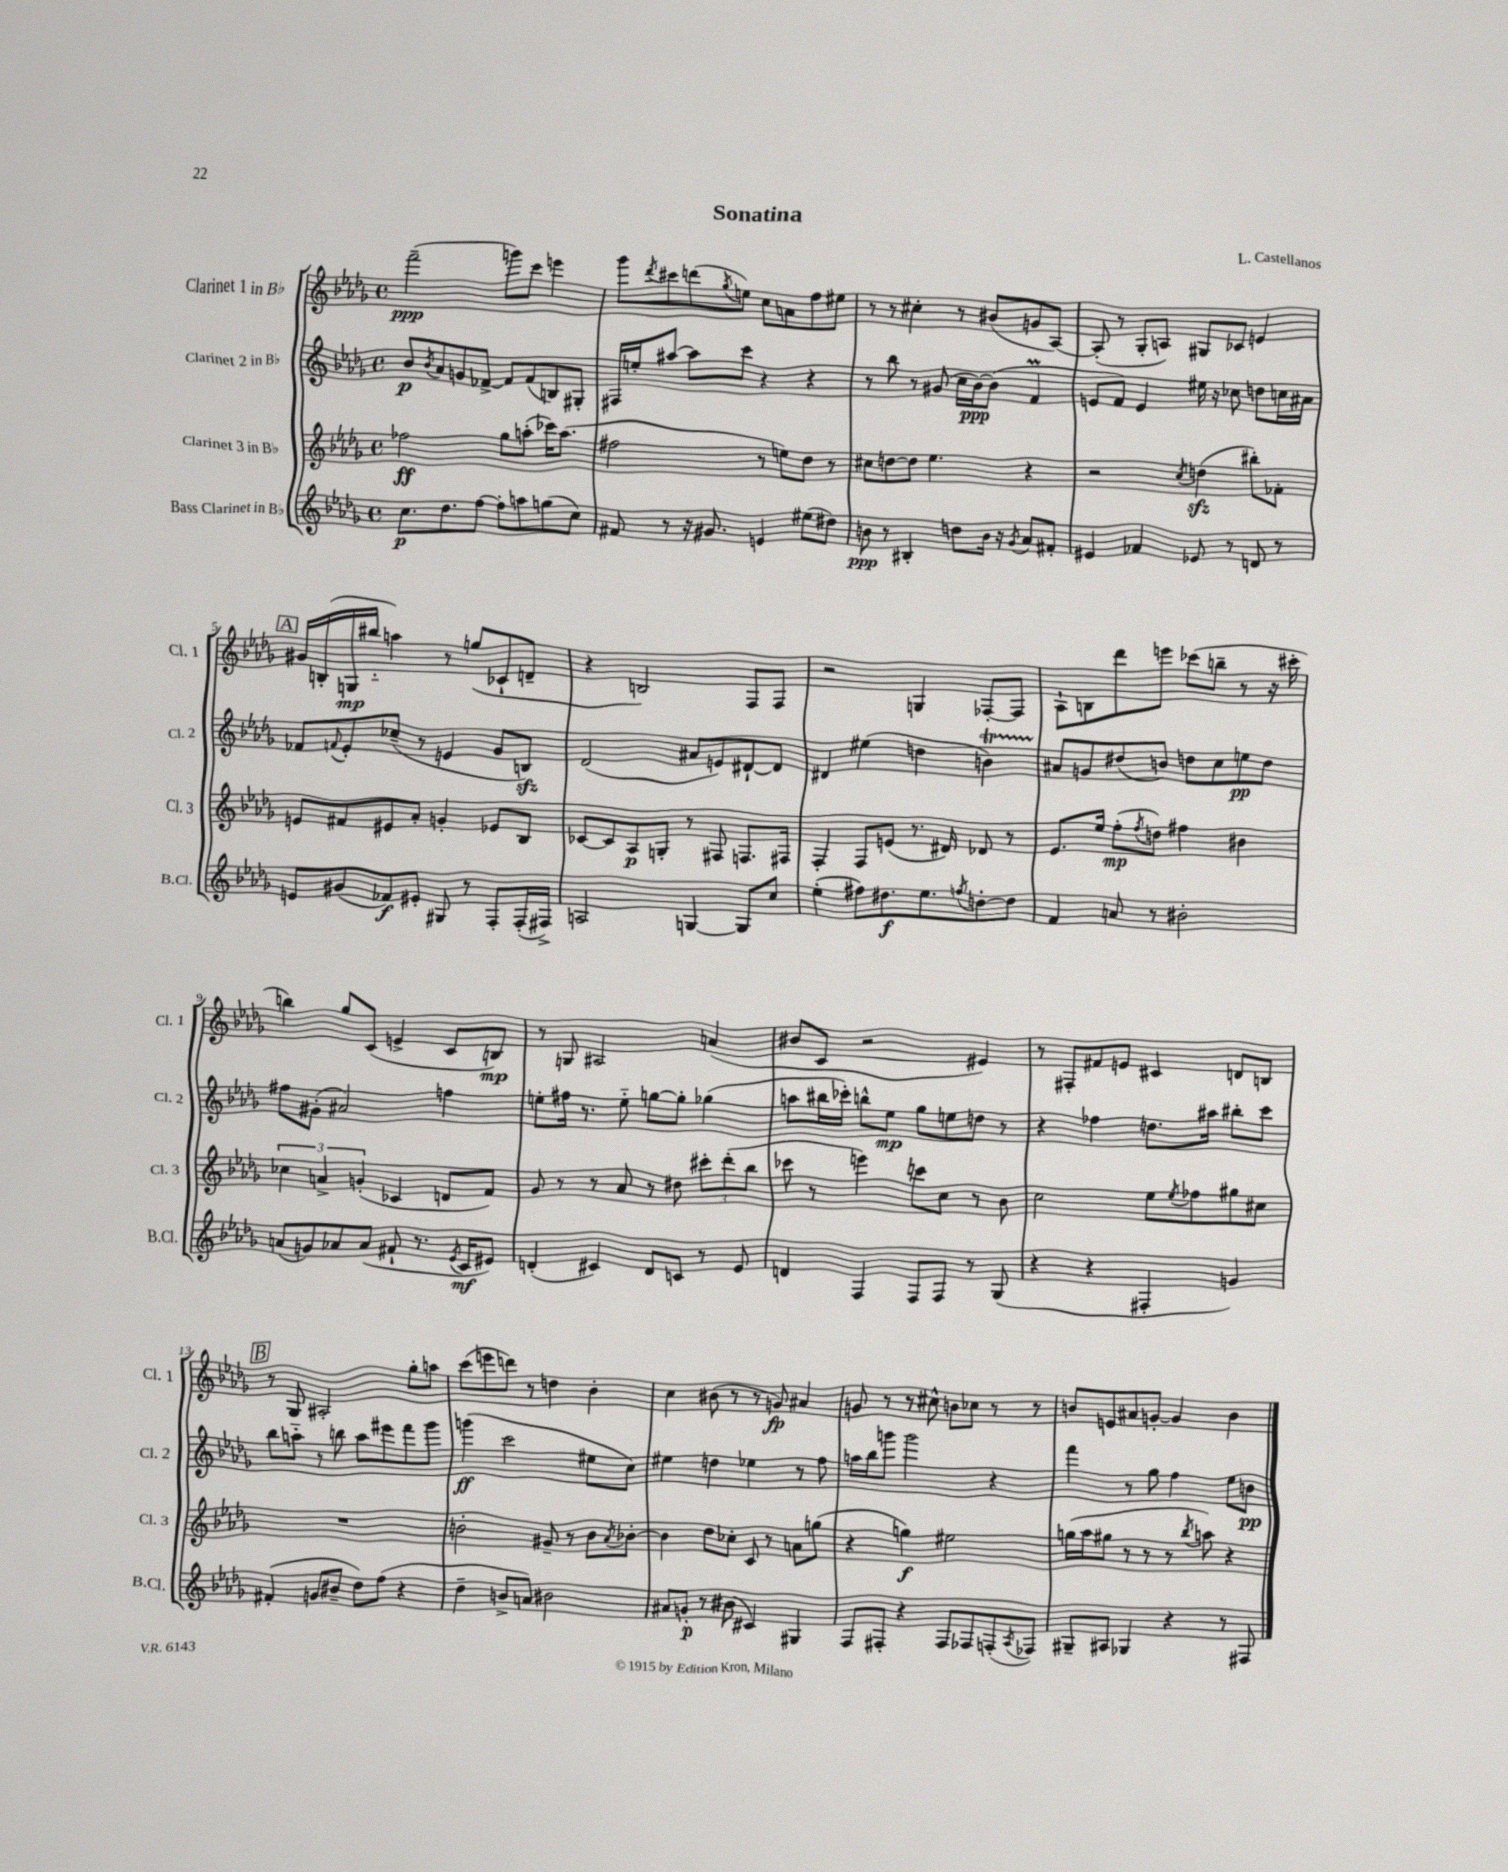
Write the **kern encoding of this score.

**kern	**dynam	**kern	**dynam	**kern	**dynam	**kern	**dynam
*part4	*part4	*part3	*part3	*part2	*part2	*part1	*part1
*staff4	*staff4	*staff3	*staff3	*staff2	*staff2	*staff1	*staff1
*I"Bass Clarinet in B♭	*	*I"Clarinet 3 in B♭	*	*I"Clarinet 2 in B♭	*	*I"Clarinet 1 in B♭	*
*I'B.Cl.	*	*I'Cl. 3	*	*I'Cl. 2	*	*I'Cl. 1	*
*clefG2	*	*clefG2	*	*clefG2	*	*clefG2	*
*k[b-e-a-d-g-]	*	*k[b-e-a-d-g-]	*	*k[b-e-a-d-g-]	*	*k[b-e-a-d-g-]	*
*M4/4	*	*M4/4	*	*M4/4	*	*M4/4	*
*met(c)	*	*met(c)	*	*met(c)	*	*met(c)	*
=1	=1	=1	=1	=1	=1	=1	=1
8.cc\L	p	2ff-X\	ff	8b-/L	p	(2fff~\	ppp
.	.	.	.	8qb-/	.	.	.
.	.	.	.	8a-/	.	.	.
8.dd-\	.	.	.	.	.	.	.
.	.	.	.	8gn/	.	.	.
[8ff\J	.	.	.	[8f-X^/J	.	.	.
8ff'\L]	.	8gg-\L	.	8f-/L]	.	8gggn\L)	.
8aan\	.	(8aan'\J	.	(8f-/	.	8ccc\J	.
(8ggn\	.	16ccc-X\KL)	.	8Bn/)	.	4eeen\	.
.	.	(8.aa\J	.	.	.	.	.
8cc\J)	.	.	.	8G#X'/J	.	.	.
=2	=2	=2	=2	=2	=2	=2	=2
8f#X/	.	2ff#X\	.	16F#X/LL	.	8ggg-\L	.
.	.	.	.	16een'/J	.	.	.
.	.	.	.	.	.	8qddd-/	.
8r	.	.	.	[8aa#X/J	.	8ccc#X\	.
16r	.	.	.	8aa#\L]	.	(8dddn\	.
8.g#X/	.	.	.	.	.	.	.
.	.	.	.	.	.	8qgg-/	.
.	.	.	.	8ccc\J	.	8een\J)	.
4en/	.	8r	.	4r	.	8cc\L	.
.	.	8een\L)	.	.	.	8an\	.
(8ee#X\L	.	8dd-\J	.	4r	.	8ff\	.
8dd#X\J)	.	8r	.	.	.	8ee#X\J	.
=3	=3	=3	=3	=3	=3	=3	=3
8bn\	ppp	8cc#X\L	.	8r	.	8r	.
8r	.	[8ddn\	.	8bb-\	.	8r	.
4B#X'/	.	8dd\J]	.	8r	.	4cc#X'\	.
.	.	4.ee-\	.	(8g#X/	.	.	.
8ddn\L	.	.	.	16cc\LL	.	8r	.
.	.	.	.	[16b-\J)	ppp	.	.
16b\Jk	.	.	.	(8b-\J]	.	(8b#X/L	.
16r	.	.	.	.	.	.	.
8qg-/	.	.	.	.	.	.	.
8a-/L	.	4r	.	4fm/	.	8gn/	.
8f#X'/J	.	.	.	.	.	[8A-/J)	.
=4	=4	=4	=4	=4	=4	=4	=4
4e#X/	.	2r	.	8en/L	.	(8A-'/]	.
.	.	.	.	8f/J)	.	8r	.
4f-X/	.	.	.	4e/	.	8G-'/L	.
.	.	.	.	.	.	8An/J)	.
.	.	8qcc/	.	.	.	.	.
8e-X/	.	(4ddnzz\	.	16ee#X\	.	8G#X/L	.
.	.	.	.	16r	.	.	.
8r	.	.	.	8cc-X\	.	8c-X/J	.
8dn/	.	8bb#X'\L)	.	8ddn\L	.	4en/	.
8r	.	8f-X'\J	.	16ccn\L	.	.	.
.	.	.	.	16a#X\JJ	.	.	.
!!LO:LB:g=z
!!LO:REH:place=s1:t=A
=5	=5	=5	=5	=5	=5	=5	=5
8en/L	.	8en/L	.	8f-X/L	.	16g#X/LL	.
.	.	.	.	.	.	(16Bn'/	.
.	.	.	.	8qqfn/	.	.	.
(8g#X/	.	8f#X/	.	8e-'/	.	16Gn/	mp
.	.	.	.	.	.	16bb#X/JJ	.
8f-X/)	f	8e#X/	.	(8cc-X~/J	.	4aan\)	.
8e#X'/J	.	8a-'/J	.	8r	.	.	.
8G#X/	.	4gn'/	.	4en/	.	8r	.
8r	.	.	.	.	.	(8ggn/L	.
8F'/L	.	8e-X/L	.	8g-/L	.	8c-X`/	.
(16F'/L	.	8B-/J	.	8Bnzz/J)	.	8dn~/J	.
16F#X^/JJ)	.	.	.	.	.	.	.
=6	=6	=6	=6	=6	=6	=6	=6
2An/	.	[8c-X/L	.	(2d-/	.	4r	.
.	.	8c-/]	.	.	.	.	.
.	.	8A-/	p	.	.	2Bn/)	.
.	.	8Gn'/J	.	.	.	.	.
[4Gn/	.	8r	.	8a#X/L	.	.	.
.	.	8F#X/	.	8en/)	.	.	.
8G/L]	.	8.Fn/L	.	[8d#X`/	.	8F/L	.
8cc/J	.	.	.	8d#/J]	.	8F/J	.
.	.	16F#X/Jk	.	.	.	.	.
=7	=7	=7	=7	=7	=7	=7	=7
(4ee-'\	.	4F'/	.	4d#X/	.	2r	.
8ff#X\L)	.	8F/L	.	(4ee#X\	.	.	.
8.dd#X\	f	(8en/J	.	.	.	.	.
.	.	8.r	.	4ddn\	.	4Gn/	.
8.ee-\	.	.	.	.	.	.	.
.	.	16d#X/)	.	.	.	.	.
8qffn/	.	.	.	.	.	.	.
[8ddn'\	.	8d-X/	.	4bnt\)	.	[8F-X'/L	.
8dd\J]	.	8r	.	.	.	8F-/J]	.
=8	=8	=8	=8	=8	=8	=8	=8
4f/	.	8.e-/L	.	8a#X/L	.	8A-`\L	.
.	.	.	.	8gn/	.	8Bn\	.
.	.	16ee-/Jk	.	.	.	.	.
8an/	.	(8ff'\L	mp	(8dd#X/	.	8ddd-\	.
.	.	8qff/	.	.	.	.	.
8r	.	8ddn\J)	.	8bn/J)	.	8eeen\J	.
2b#X'\	.	4ff#X\	.	8ddn\L	.	(8ccc-X\L	.
.	.	.	.	8cc\	.	8bbn~\J	.
.	.	4b#X\	.	8een\	pp	8r	.
.	.	.	.	8dd\J	.	16r	.
.	.	.	.	.	.	16ccc#X'\	.
!!LO:LB:g=z
=9	=9	=9	=9	=9	=9	=9	=9
(8an/L	.	6cc-X\	.	8ff#X\L	.	4bbn\)	.
8gn/)	.	.	.	(8g#X'\J	.	.	.
.	.	6an^/	.	.	.	.	.
8a-X/	.	.	.	2a#X/)	.	8gg-/L	.
.	.	(6gn'/	.	.	.	.	.
(8a-/J	.	.	.	.	.	(8c/J	.
8f#X`/	.	4c-X/	.	.	.	4en^/	.
8.r	.	.	.	.	.	.	.
.	.	8dn/L	.	4ffn\	.	8c/L	.
8qe-/	.	.	.	.	.	.	.
16c/KL	mf	.	.	.	.	.	.
8e#X/J)	.	8f/J)	.	.	.	8Bn/J)	mp
=10	=10	=10	=10	=10	=10	=10	=10
(4dn'/	.	8g-/	.	8een'\L	.	8r	.
.	.	8r	.	16ff#X\Jk	.	8Gn/	.
.	.	.	.	8.r	.	.	.
4c#X/)	.	8r	.	.	.	2A#X/	.
.	.	8a-/	.	8ee\	.	.	.
8d/L	.	8r	.	[8ggn\L	.	.	.
8cn/J	.	8dd#X\	.	8gg'\J]	.	.	.
8r	.	12ccc#X'\L	.	(4gg-X\	.	(4an/	.
.	.	(12ddd-'\	.	.	.	.	.
8e-/	.	.	.	.	.	.	.
.	.	12bb-\J	.	.	.	.	.
=11	=11	=11	=11	=11	=11	=11	=11
4dn/	.	8ccc-X\	.	8aan\L	.	8b#X/L	.
.	.	8r	.	16bb#X\L	.	8c/J	.
.	.	.	.	16ccc-X'\JJ)	.	.	.
4F/	.	4eeen\)	.	8bbn^^\L	.	2r	.
.	.	.	.	8ee-\J	mp	.	.
8F/L	.	8cccn\L	.	8gg-\L	.	.	.
8F/J	.	8cc\J	.	8een\	.	.	.
8r	.	8r	.	8ddn\J	.	4e#X/)	.
(8G-/	.	8b-\	.	8r	.	.	.
=12	=12	=12	=12	=12	=12	=12	=12
4r	.	2cc\	.	4r	.	8r	.
.	.	.	.	.	.	8F#X'/L	.
4r	.	.	.	4ff-X\	.	8f#X/	.
.	.	.	.	.	.	8en/J	.
4F#X'/	.	8ee-\L	.	8.ddn\L	.	4c#X/	.
.	.	8qee-/	.	.	.	.	.
.	.	8ff-X\	.	.	.	.	.
.	.	.	.	16aa#X\Jk	.	.	.
4gn/)	.	8gg#X\	.	8bb#X'\L	.	8dn/L	.
.	.	8cc#X\J	.	8ccc\J	.	8Bn/J	.
!!LO:LB:g=z
!!LO:REH:place=s1:t=B
=13	=13	=13	=13	=13	=13	=13	=13
(4f#X'/	.	1r	.	8bb-\L	.	8r	.
.	.	.	.	8aan\J	.	8G-/	.
8gn/L	.	.	.	8r	.	2A#X'/	.
8b#X~/J	.	.	.	8bbn\	.	.	.
8dd-\L)	.	.	.	8aa\L	.	.	.
(8ff\J	.	.	.	8eee#X\	.	.	.
4r	.	.	.	8fff\	.	8gg-'\L	.
.	.	.	.	8ggg-\J	.	8aan\J	.
=14	=14	=14	=14	=14	=14	=14	=14
4dd-~\	.	2bn'\	.	(4gggn\	ff	(8ccc\L	.
.	.	.	.	.	.	8eeen\	.
8bn^/L	.	.	.	2ccc\	.	8dddn\J)	.
8an/J)	.	.	.	.	.	8r	.
2b#X\	.	8g#X~/	.	.	.	4ddn\	.
.	.	8r	.	.	.	.	.
.	.	8b\L	.	8ee#X\L	.	4b-'\	.
.	.	8qa-/	.	.	.	.	.
.	.	[8b-X'\J	.	8cc\J)	.	.	.
=15	=15	=15	=15	=15	=15	=15	=15
8a#X/L	.	4b-\]	.	4ee#X\	.	4cc\	.
8gn'/J	p	.	.	.	.	.	.
8r	.	8dd-\L	.	4ddn\	.	(8b#X\	.
(8b#X\	.	8cc-X'\J	.	.	.	8r	.
4c#X/)	.	8c/	.	4ee-X\	.	8r	.
.	.	8r	.	.	.	8gn/)	fp
4G#X/	.	8an\L	.	8r	.	4a#X/	.
.	.	(8ggn\J	.	8ff\	.	.	.
=16	=16	=16	=16	=16	=16	=16	=16
8F/L	.	4r	.	16aan\LL	.	8gn/	.
.	.	.	.	16bb-\J	.	.	.
8F#X'/J	.	.	.	8gggn\J	.	8r	.
4r	.	4ggn\)	f	2ggg\	.	8r	.
.	.	.	.	.	.	8cc#X^^\	.
8F#/L	.	2ee#X\	.	.	.	8bn\L	.
8F-X/	.	.	.	.	.	8cc-X\J	.
(8Fn'/	.	.	.	4r	.	8r	.
8qA-/	.	.	.	.	.	.	.
8F-X/J)	.	.	.	.	.	8r	.
=17	=17	=17	=17	=17	=17	=17	=17
8G#X~/L	.	(16ggn\LL	.	4fff\	.	8bn/L	.
.	.	16aa-\J	.	.	.	.	.
8A#X/J	.	8gg#X\J	.	.	.	8en/	.
4G-X/	.	8r	.	8r	.	8a#X/	.
.	.	8r	.	8gg-\	.	[8gn'/J	.
4r	.	8r	.	4ff\	.	4g/]	.
.	.	8qbb-/	.	.	.	.	.
.	.	8aan\)	.	.	.	.	.
8r	.	4r	.	8ee-\L	.	4b\	.
8F#X/	.	.	.	8bn\J	pp	.	.
==	==	==	==	==	==	==	==
*-	*-	*-	*-	*-	*-	*-	*-
